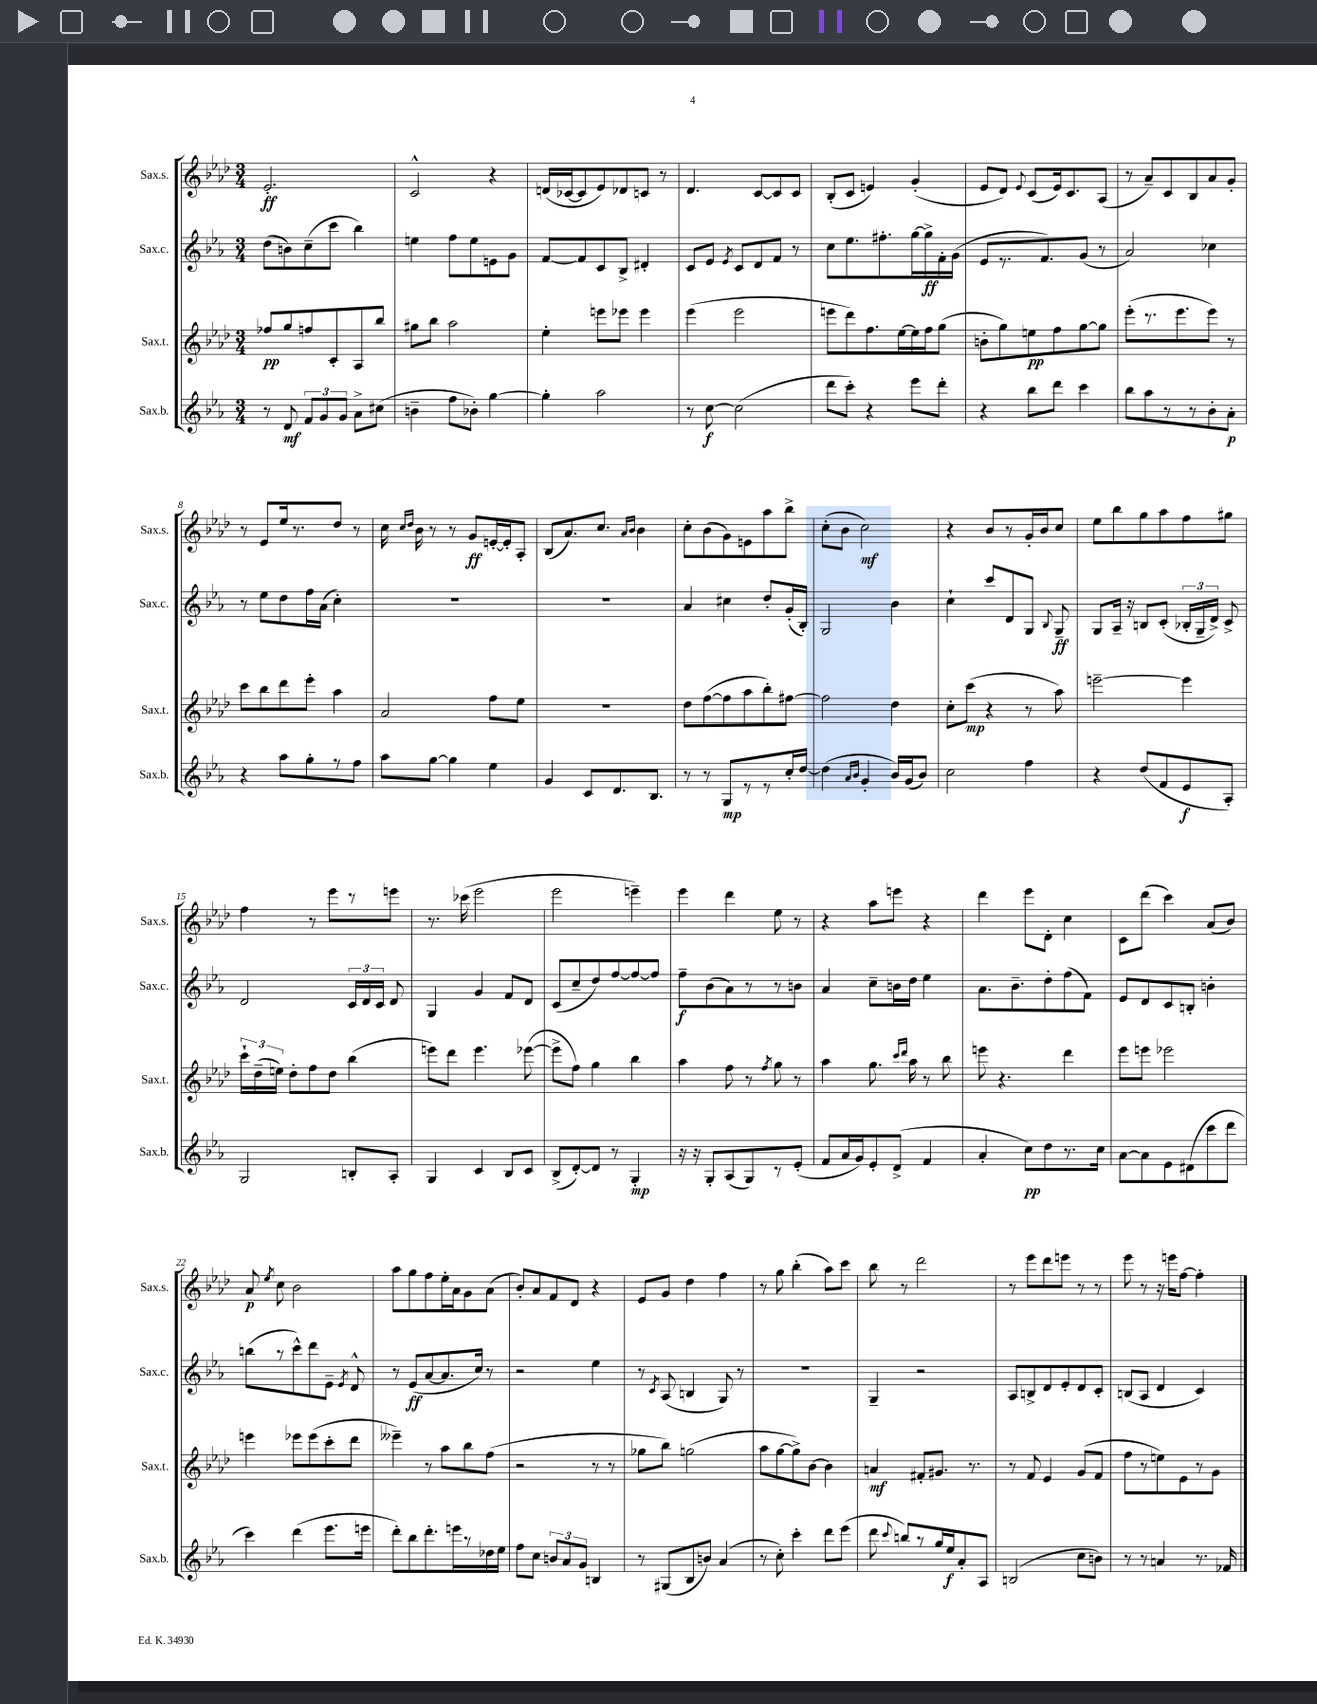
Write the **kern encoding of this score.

**kern	**dynam	**kern	**dynam	**kern	**dynam	**kern	**dynam
*part4	*part4	*part3	*part3	*part2	*part2	*part1	*part1
*staff4	*staff4	*staff3	*staff3	*staff2	*staff2	*staff1	*staff1
*I"Sax.b.	*	*I"Sax.t.	*	*I"Sax.c.	*	*I"Sax.s.	*
*I'Sax.b.	*	*I'Sax.t.	*	*I'Sax.c.	*	*I'Sax.s.	*
*clefG2	*	*clefG2	*	*clefG2	*	*clefG2	*
*k[b-e-a-]	*	*k[b-e-a-d-]	*	*k[b-e-a-]	*	*k[b-e-a-d-]	*
*M3/4	*	*M3/4	*	*M3/4	*	*M3/4	*
=1	=1	=1	=1	=1	=1	=1	=1
8r	.	8ff-X/L	pp	(8dd\L	.	2.e-'/	ff
8d/	mf	8gg/	.	8bn\)	.	.	.
12f/L	.	8ffn/	.	(8cc~\	.	.	.
12g/	.	.	.	.	.	.	.
.	.	8c'/	.	8ccc\J	.	.	.
12g/J	.	.	.	.	.	.	.
8a-^\L	.	8A-/	.	4bb-\)	.	.	.
(8cc#X\J	.	8bb-/J	.	.	.	.	.
=2	=2	=2	=2	=2	=2	=2	=2
4bn~\	.	8gg#X\L	.	4een\	.	2c^^/	.
.	.	8bb-\J	.	.	.	.	.
8ff\L	.	2aa-\	.	8ff\L	.	.	.
8b-X'\J)	.	.	.	8ee\	.	.	.
[4gg\	.	.	.	8en\	.	4r	.
.	.	.	.	8g\J	.	.	.
=3	=3	=3	=3	=3	=3	=3	=3
4gg'\]	.	4ee-'\	.	[8f/L	.	(16dn/LL	.
.	.	.	.	.	.	[16c-X/J	.
.	.	.	.	8f/]	.	8c-/]	.
2aa-\	.	8eeen\L	.	8c/	.	8e-/)	.
.	.	8eee-X\J	.	8B-^/J	.	8d-X/	.
.	.	4eee-\	.	4d#X'/	.	8cn/J	.
.	.	.	.	.	.	8r	.
=4	=4	=4	=4	=4	=4	=4	=4
8r	.	(4eee-\	.	8c/L	.	4.d-/	.
[8cc\	f	.	.	8e-/J	.	.	.
.	.	.	.	8qe-/	.	.	.
(2cc\]	.	2eee-\	.	8c/L	.	.	.
.	.	.	.	8d/	.	[8c/L	.
.	.	.	.	8f/J	.	8c/]	.
.	.	.	.	8r	.	8c/J	.
=5	=5	=5	=5	=5	=5	=5	=5
8ddd\L	.	8eeen\L	.	8cc\L	.	(8B-'/L	.
8ccc'\J)	.	8ddd-\)	.	8.ee-\	.	8c/J	.
4r	.	8.ff\	.	.	.	4en/)	.
.	.	.	.	8.ff#X'\	.	.	.
.	.	[16ee-\L	.	.	.	.	.
8eee-\L	.	16ee-\]	.	[16gg\L	.	(4g'/	.
.	.	16ff\J	.	16gg^\]	ff	.	.
8ddd'\J	.	(8gg\J	.	16f'\	.	.	.
.	.	.	.	(16g\JJ	.	.	.
=6	=6	=6	=6	=6	=6	=6	=6
4r	.	8bn'\L	.	8e-/L	.	8e-/L	.
.	.	8gg\)	.	8.r	.	8d-/J)	.
.	.	.	.	.	.	8qqe-/	.
8bb-\L	.	8een\	pp	.	.	(8c/L	.
.	.	.	.	8.f/)	.	.	.
8ddd\J	.	8ff\	.	.	.	16e-/k)	.
.	.	.	.	.	.	8.c/	.
4ccc\	.	[8gg\	.	(8g/J	.	.	.
.	.	8gg\J]	.	8r	.	(8A-/J	.
=7	=7	=7	=7	=7	=7	=7	=7
8bb-\L	.	(8eee-'\L	.	2a-/)	.	8r	.
8aa-\	.	8.r	.	.	.	8a-~/L)	.
8r	.	.	.	.	.	8c/	.
.	.	8.eee-\	.	.	.	.	.
8r	.	.	.	.	.	8B-/	.
8b-'\	.	8eee-\J)	.	4cc-X\	.	8a-/	.
8a-'\J	p	8r	.	.	.	8g'/J	.
!!LO:LB:g=z
=8	=8	=8	=8	=8	=8	=8	=8
4r	.	8ccc\L	.	8r	.	8r	.
.	.	8bb-\	.	8ee-\L	.	8e-/L	.
8aa-\L	.	8ddd-\	.	8dd\	.	16ee-/k	.
.	.	.	.	.	.	8.r	.
8gg'\	.	8eee-'\J	.	16ff\L	.	.	.
.	.	.	.	(16a-\JJ	.	.	.
8r	.	4aa-\	.	4cc'\)	.	8dd-/J	.
8ff\J	.	.	.	.	.	8r	.
=9	=9	=9	=9	=9	=9	=9	=9
8aa-\L	.	2a-/	.	2.r	.	16cc\	.
.	.	.	.	.	.	16qqcc/LL	.
.	.	.	.	.	.	16qqdd-/JJ	.
.	.	.	.	.	.	16b-\	.
[8gg\J	.	.	.	.	.	8r	.
4gg\]	.	.	.	.	.	8r	.
.	.	.	.	.	.	8g/L	ff
4ee-\	.	8ff\L	.	.	.	[16en'/L	.
.	.	.	.	.	.	16e'/J]	.
.	.	8ee-\J	.	.	.	8A-'/J	.
=10	=10	=10	=10	=10	=10	=10	=10
4g/	.	2.r	.	2.r	.	(8B-/L	.
.	.	.	.	.	.	8.a-/)	.
8c/L	.	.	.	.	.	.	.
.	.	.	.	.	.	8.cc/J	.
8.d/	.	.	.	.	.	.	.
.	.	.	.	.	.	16qqa-/LL	.
.	.	.	.	.	.	16qqb-/JJ	.
.	.	.	.	.	.	4b-\	.
8.B-/J	.	.	.	.	.	.	.
=11	=11	=11	=11	=11	=11	=11	=11
8r	.	8dd-\L	.	4a-/	.	8cc'\L	.
8r	.	([8ff\	.	.	.	(8b-\	.
8G/L	mp	8ff\]	.	4cc#X\	.	8g\)	.
8r	.	8aa-\	.	.	.	8en\	.
8r	.	8bb-'\)	.	8dd'/L	.	8aa-\	.
16cc'/L	.	[8ff#X\J	.	(16g'/L	.	8bb-^\J	.
[16dd/JJ	.	.	.	16B-'/JJ)	.	.	.
=12	=12	=12	=12	=12	=12	=12	=12
(4dd\]	.	2ff#\]	.	2G/	.	(8cc'\L	.
.	.	.	.	.	.	8b-\J	.
16qqa-/LL	.	.	.	.	.	.	.
16qqb-/JJ	.	.	.	.	.	.	.
4g'/	.	.	.	.	.	2cc\)	mf
16b-/LL)	.	4dd-\	.	4b-\	.	.	.
(16g/J	.	.	.	.	.	.	.
8b-/J)	.	.	.	.	.	.	.
=13	=13	=13	=13	=13	=13	=13	=13
2cc\	.	8cc'\L	.	4cc`\	.	4r	.
.	.	(8ccc\J	mp	.	.	.	.
.	.	4r	.	8ccc/L	.	8b-/L	.
.	.	.	.	8d/	.	8r	.
4ff\	.	8r	.	8G/J	.	16g'/L	.
.	.	.	.	.	.	16b-/J	.
.	.	.	.	8qqB-/	.	.	.
.	.	8aa-\)	.	8G~/	ff	8cc/J	.
=14	=14	=14	=14	=14	=14	=14	=14
4r	.	[2eeen~\	.	8G/L	.	8ee-\L	.
.	.	.	.	16A-~/Jk	.	8bb-\	.
.	.	.	.	16r	.	.	.
(8dd/L	.	.	.	8Bn/L	.	8gg\	.
8f/	.	.	.	(8c'/J	.	8aa-\	.
8e-/	f	4eee\]	.	24B-X'/LL	.	8ff\	.
.	.	.	.	24G~/	.	.	.
.	.	.	.	24d^/JJ)	.	.	.
8A-'/J)	.	.	.	8c^/	.	8gg#X\J	.
!!LO:LB:g=z
=15	=15	=15	=15	=15	=15	=15	=15
2G/	.	24ccc`\LL	.	2d/	.	4ff\	.
.	.	(24dd-~\	.	.	.	.	.
.	.	24een\JJ)	.	.	.	.	.
.	.	8dd-'\L	.	.	.	.	.
.	.	8ff\	.	.	.	8r	.
.	.	8dd-\J	.	.	.	8eee-\L	.
8Bn'/L	.	(4bb-\	.	24c/LL	.	8r	.
.	.	.	.	24d/	.	.	.
.	.	.	.	24c/JJ	.	.	.
8A-'/J	.	.	.	8d/	.	8eeen\J	.
=16	=16	=16	=16	=16	=16	=16	=16
4G/	.	8eeen\L)	.	4G/	.	8.r	.
.	.	8ddd-\J	.	.	.	.	.
.	.	.	.	.	.	(16ccc-X\	.
4c/	.	4.eee\	.	4g/	.	2eee-\	.
8B-/L	.	.	.	8f/L	.	.	.
8c/J	.	([8eee-X\	.	8d/J	.	.	.
=17	=17	=17	=17	=17	=17	=17	=17
(8B-^/L	.	8eee-^\L]	.	(8c/L	.	2eee-\	.
[8d'/)	.	8ff\J)	.	8cc~/	.	.	.
8d/J]	.	4gg\	.	8dd/)	.	.	.
8r	.	.	.	[8ff/	.	.	.
4G'/	mp	4bb-\	.	8ff/_	.	4eeen~\)	.
.	.	.	.	8ff/J]	.	.	.
=18	=18	=18	=18	=18	=18	=18	=18
16r	.	4aa-\	.	8ff~\L	f	4eee-\	.
16r	.	.	.	.	.	.	.
8G'/L	.	.	.	(8b-\	.	.	.
(8A-/	.	8ff\	.	8a-\)	.	4ddd-\	.
8G/)	.	8r	.	8r	.	.	.
.	.	8qff/	.	.	.	.	.
8r	.	8gg\	.	8r	.	8ee-\	.
(8e-'/J	.	8r	.	8bn\J	.	8r	.
=19	=19	=19	=19	=19	=19	=19	=19
8f/L	.	4aa-\	.	4a-/	.	4r	.
16a-/L	.	.	.	.	.	.	.
16g/J)	.	.	.	.	.	.	.
8e-'/	.	8.gg\	.	8cc~\L	.	8aa-\L	.
(8d^/J	.	.	.	16bn\L	.	8eeen\J	.
.	.	16qqccc/LL	.	.	.	.	.
.	.	16qqddd-/JJ	.	.	.	.	.
.	.	16aa-\	.	16dd\JJ	.	.	.
4f/	.	8r	.	4ee-\	.	4r	.
.	.	8bb-\	.	.	.	.	.
=20	=20	=20	=20	=20	=20	=20	=20
4a-'/	.	8eeen\	.	8.a-\L	.	4ddd-\	.
.	.	4.r	.	.	.	.	.
.	.	.	.	8.b-~\	.	.	.
8cc\L)	pp	.	.	.	.	8eee-\L	.
8dd\	.	.	.	8dd'\	.	8d-'\J	.
8.r	.	4ddd-\	.	(8ff\	.	4cc\	.
.	.	.	.	8f\J)	.	.	.
16cc\Jk	.	.	.	.	.	.	.
=21	=21	=21	=21	=21	=21	=21	=21
[8a-\L	.	8eee-\L	.	8e-/L	.	8c\L	.
8a-\]	.	8eeen\J	.	8d/	.	(8ddd-\J	.
8e-\	.	2eee-X\	.	8c/	.	4ccc\)	.
(8d#X\	.	.	.	8Bn'/J	.	.	.
8ccc\	.	.	.	4bn'\	.	(8a-/L	.
8ddd\J	.	.	.	.	.	8b-/J)	.
!!LO:LB:g=z
=22	=22	=22	=22	=22	=22	=22	=22
4ccc\)	.	4eeen\	.	(8bbn\L	.	8a-/	p
.	.	.	.	.	.	8qee-/	.
.	.	.	.	8r	.	8cc\	.
(4ddd\	.	8eee-X\L	.	8ccc^^\)	.	2b-\	.
.	.	(8eee-\	.	8ddd\	.	.	.
8.eee-\L	.	8ccc'\	.	8e-~\J	.	.	.
.	.	.	.	8qe-/	.	.	.
.	.	8ddd-\J	.	8d^^/	.	.	.
16eeen\Jk	.	.	.	.	.	.	.
=23	=23	=23	=23	=23	=23	=23	=23
8ddd'\L)	.	4eee--X~\)	.	8r	.	8aa-\L	.
8bb-\	.	.	.	(8e-/L	ff	8gg\	.
8.ddd'\	.	8r	.	[8a-/	.	8ff\	.
.	.	8aa-\L	.	8.a-/]	.	16ee-'\L	.
16eeen\L	.	.	.	.	.	16a-\J	.
8r	.	8bb-\	.	.	.	8g\	.
.	.	.	.	16cc/Jk)	.	.	.
16dd-X\	.	(8ff\J	.	8r	.	(8a-\J	.
16ee-\JJ	.	.	.	.	.	.	.
=24	=24	=24	=24	=24	=24	=24	=24
8ff\L	.	2r	.	2r	.	8b-'/L)	.
8cc\J	.	.	.	.	.	8a-/	.
12bn/L	.	.	.	.	.	8f/	.
12a-/	.	.	.	.	.	.	.
.	.	.	.	.	.	8d-/J	.
12g/J	.	.	.	.	.	.	.
4Bn/	.	8r	.	4ee-\	.	4r	.
.	.	8r	.	.	.	.	.
=25	=25	=25	=25	=25	=25	=25	=25
8r	.	8gg-X\L	.	8r	.	8e-/L	.
.	.	.	.	8qc/	.	.	.
(8G#X/L	.	8bb-\J)	.	(8A-/	.	8g/J	.
8B-/	.	(2ggn\	.	4Bn/	.	4dd-\	.
8bn/J)	.	.	.	.	.	.	.
(4a-/	.	.	.	8G/)	.	4ff\	.
.	.	.	.	8r	.	.	.
=26	=26	=26	=26	=26	=26	=26	=26
8r	.	8aa-\L	.	2.r	.	8r	.
8cc'\)	.	[8gg\	.	.	.	8gg\	.
4ccc'\	.	8gg^\])	.	.	.	(4bb-'\	.
.	.	[8b-\J	.	.	.	.	.
8ddd\L	.	4b-\]	.	.	.	8aa-\L)	.
(8eee-\J	.	.	.	.	.	8ccc\J	.
=27	=27	=27	=27	=27	=27	=27	=27
8ddd\	.	4an/	mf	4G~/	.	8bb-\	.
8qqccc/	.	.	.	.	.	.	.
8bbn/L)	.	.	.	.	.	8r	.
8r	.	8f#X'/L	.	2r	.	2ddd-\	.
16gg/L	.	8.g#X/J	.	.	.	.	.
16ee-/J	f	.	.	.	.	.	.
8a-'/	.	.	.	.	.	.	.
.	.	8.r	.	.	.	.	.
8A-/J	.	.	.	.	.	.	.
=28	=28	=28	=28	=28	=28	=28	=28
(2Bn/	.	8r	.	8A-/L	.	8r	.
.	.	8f/	.	8Bn^/	.	8eee-\L	.
.	.	4e-/	.	8d/	.	8ddd-\	.
.	.	.	.	8e-'/	.	8eeen\J	.
8cc\L	.	(8g/L	.	8d/	.	8r	.
8bn\J)	.	8f/J	.	8c'/J	.	8r	.
=29	=29	=29	=29	=29	=29	=29	=29
8r	.	8ff\L	.	(8Bn/L	.	8eee-\	.
8r	.	8r	.	8A-/J	.	8r	.
4an/	.	8een\)	.	4d/	.	16r	.
.	.	.	.	.	.	16eeen\KL	.
.	.	8e-\	.	.	.	[8ff\J	.
8.r	.	8r	.	4c/)	.	4ff'\]	.
.	.	8g\J	.	.	.	.	.
16f-X/	.	.	.	.	.	.	.
==	==	==	==	==	==	==	==
*-	*-	*-	*-	*-	*-	*-	*-
